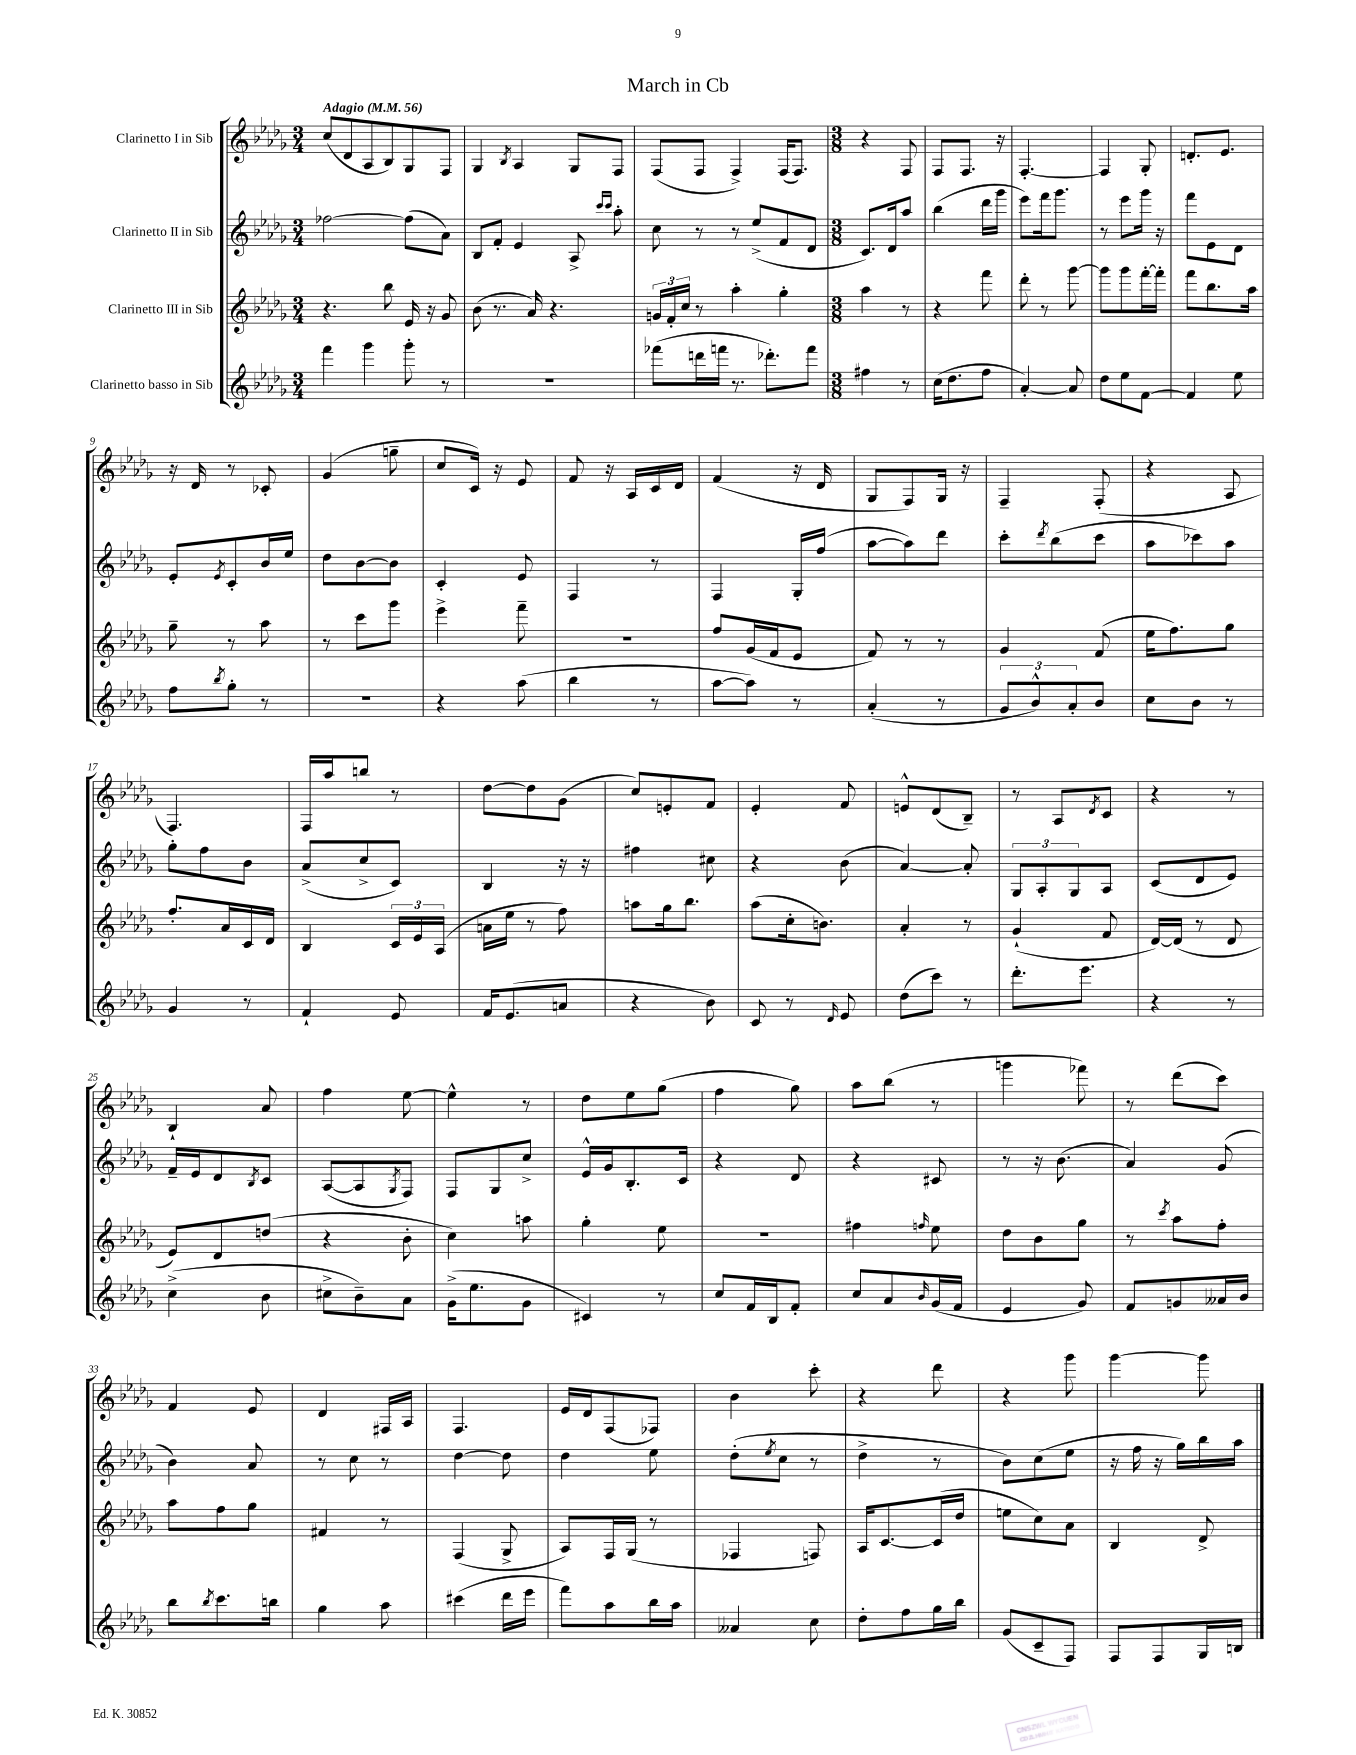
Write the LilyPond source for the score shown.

\header { title = "March in Cb" }
<<
\new StaffGroup <<
\new Staff = "s0" \with { instrumentName = "Clarinetto I in Sib" } {
    \clef treble \key des \major \numericTimeSignature \time 3/4 \tempo "Adagio" 4 = 56
    c''8( des'8 aes8 bes8) ges8 f8 |
    ges4 \acciaccatura { bes8 } aes4 ges8 f8 |
    f8( f8 f4->) f16( f8.) |
    \numericTimeSignature \time 3/8 r4 f8 |
    f8 f8. r16 |
    f4.~-. |
    f4 ges8-. |
    d'8.-. ees'8. |
    r16 des'16 r8 ces'8-. |
    ges'4( g''8-- |
    c''8 c'16) r16 ees'8 |
    f'8 r16 aes16 c'16 des'16 |
    f'4( r16 des'16 |
    ges8 f8) ges16 r16 |
    f4-- f8-.( |
    r4 aes8 |
    f4.) |
    f16 aes''16 b''8 r8 |
    des''8~ des''8 ges'8( |
    c''8) e'8-. f'8 |
    ees'4-. f'8 |
    e'8-^ des'8( bes8--) |
    r8 aes8 \acciaccatura { des'8 } c'8 |
    r4 r8 |
    bes4-! aes'8 |
    f''4 ees''8~ |
    ees''4-^ r8 |
    des''8 ees''8 ges''8( |
    f''4 ges''8) |
    aes''8 bes''8( r8 |
    g'''4 fes'''8) |
    r8 des'''8( c'''8) |
    f'4 ees'8 |
    des'4 fis16 aes16 |
    f4. |
    ees'16 des'16 f8( fes8) |
    bes'4 c'''8-. |
    r4 des'''8 |
    r4 ges'''8 |
    ges'''4~ ges'''8 \bar "|." |
}
\new Staff = "s1" \with { instrumentName = "Clarinetto II in Sib" } {
    \clef treble \key des \major \numericTimeSignature \time 3/4
    fes''2~ fes''8( aes'8) |
    bes8 f'8-. ees'4 aes8-> \grace { c'''16 c'''16 } aes''8-. |
    c''8 r8 r8 ees''8->( f'8 des'8 |
    \numericTimeSignature \time 3/8 c'8.) des'16 aes''8 |
    bes''4( des'''16 ges'''16 |
    ees'''8) f'''16 ges'''8. |
    r8 ees'''8 ges'''16 r16 |
    f'''8 ees'8 des'8 |
    ees'8-. \acciaccatura { ees'8 } c'8-. bes'16 ees''16 |
    des''8 bes'8~ bes'8 |
    c'4-. ees'8 |
    f4 r8 |
    f4 ges16-. f''16( |
    aes''8~ aes''8) des'''8 |
    c'''8-. \acciaccatura { des'''8 } bes''8( c'''8 |
    aes''8 ces'''8) aes''8 |
    ges''8-. f''8 bes'8 |
    aes'8->( c''8-> c'8) |
    bes4 r16 r16 |
    fis''4 cis''8 |
    r4 bes'8( |
    aes'4~) aes'8-. |
    \tuplet 3/2 { ges8 aes8-. ges8 } aes8 |
    c'8( des'8 ees'8) |
    f'16-- ees'16 des'8 \acciaccatura { bes8 } c'8 |
    aes8~( aes8 \acciaccatura { ges8 } f8) |
    f8 ges8 c''8-> |
    ees'16-^ ges'16 bes8.-. c'16 |
    r4 des'8 |
    r4 cis'8 |
    r8 r16 bes'8.( |
    aes'4) ges'8( |
    bes'4) aes'8 |
    r8 c''8 r8 |
    des''4~ des''8 |
    des''4 ees''8 |
    des''8-.( \acciaccatura { ees''8 } c''8 r8 |
    des''4-> r8 |
    bes'8) c''8( ees''8 |
    r16 f''16 r16 ges''16) bes''16 aes''16 \bar "|." |
}
\new Staff = "s2" \with { instrumentName = "Clarinetto III in Sib" } {
    \clef treble \key des \major \numericTimeSignature \time 3/4
    r4. bes''8 ees'16 r16 ges'8 |
    bes'8( r8. aes'16) r4. |
    \tuplet 3/2 { g'16 f'16-. c''16 } r8 aes''4-. ges''4-. |
    \numericTimeSignature \time 3/8 aes''4 r8 |
    r4 f'''8 |
    des'''8-. r8 ges'''8~ |
    ges'''8 ges'''8 f'''16~-. f'''16-. |
    f'''8 bes''8. aes''16 |
    ges''8-- r8 aes''8 |
    r8 c'''8 ges'''8 |
    ees'''4-> f'''8-- |
    R4. |
    f''8 ges'16( f'16 ees'8 |
    f'8) r8 r8 |
    ges'4 f'8( |
    ees''16 f''8.) ges''8 |
    f''8.-. aes'16 c'16 des'16 |
    bes4 \tuplet 3/2 { c'16 ees'16 aes16( } |
    a'16 ees''16 r8 f''8) |
    a''8 ges''16 bes''8. |
    aes''8( c''16-. b'8.) |
    aes'4-. r8 |
    ges'4-!( f'8 |
    des'16~) des'16( r8 des'8 |
    ees'8) des'8 d''8( |
    r4 bes'8-. |
    c''4) a''8 |
    ges''4-. ees''8 |
    R4. |
    fis''4 \grace { f''16 } ees''8 |
    des''8 bes'8 ges''8 |
    r8 \acciaccatura { c'''8 } aes''8 f''8-. |
    aes''8 f''8 ges''8 |
    fis'4 r8 |
    f4( ges8-> |
    aes8) f16 ges16( r8 |
    fes4 f8) |
    aes16 c'8.~ c'16( des''16 |
    e''8 c''8) aes'8 |
    bes4 des'8-> \bar "|." |
}
\new Staff = "s3" \with { instrumentName = "Clarinetto basso in Sib" } {
    \clef treble \key des \major \numericTimeSignature \time 3/4
    f'''4 ges'''4 ges'''8-. r8 |
    R2. |
    fes'''8( d'''16 f'''16 r8. des'''8.-.) f'''8 |
    \numericTimeSignature \time 3/8 fis''4 r8 |
    c''16( des''8. f''8 |
    aes'4~-.) aes'8 |
    des''8 ees''8 f'8~ |
    f'4 ees''8 |
    f''8 \acciaccatura { bes''8 } ges''8-. r8 |
    R4. |
    r4 aes''8( |
    bes''4 r8 |
    aes''8~ aes''8) r8 |
    aes'4-.( r8 |
    \tuplet 3/2 { ges'8 bes'8-^) aes'8-. } bes'8 |
    c''8 bes'8 r8 |
    ges'4 r8 |
    f'4-! ees'8 |
    f'16 ees'8.( a'8 |
    r4 bes'8) |
    c'8 r8 \grace { des'16 } ees'8 |
    des''8( c'''8) r8 |
    des'''8.-. ees'''8. |
    r4 r8 |
    c''4->( bes'8 |
    cis''8-> bes'8--) aes'8 |
    ges'16->( ees''8. ges'8 |
    cis'4) r8 |
    c''8 f'16 bes16 f'8-. |
    c''8 aes'8 \grace { bes'16 } ges'16( f'16 |
    ees'4 ges'8) |
    f'8 g'8 aeses'16 bes'16 |
    bes''8 \acciaccatura { bes''8 } c'''8. b''16 |
    ges''4 aes''8 |
    cis'''4( des'''16 ees'''16 |
    f'''8) aes''8 bes''16 aes''16 |
    aeses'4 c''8 |
    des''8-. f''8 ges''16 bes''16 |
    ges'8( c'8-- f8) |
    f8 f8 ges16 b16 \bar "|." |
}
>>
>>
